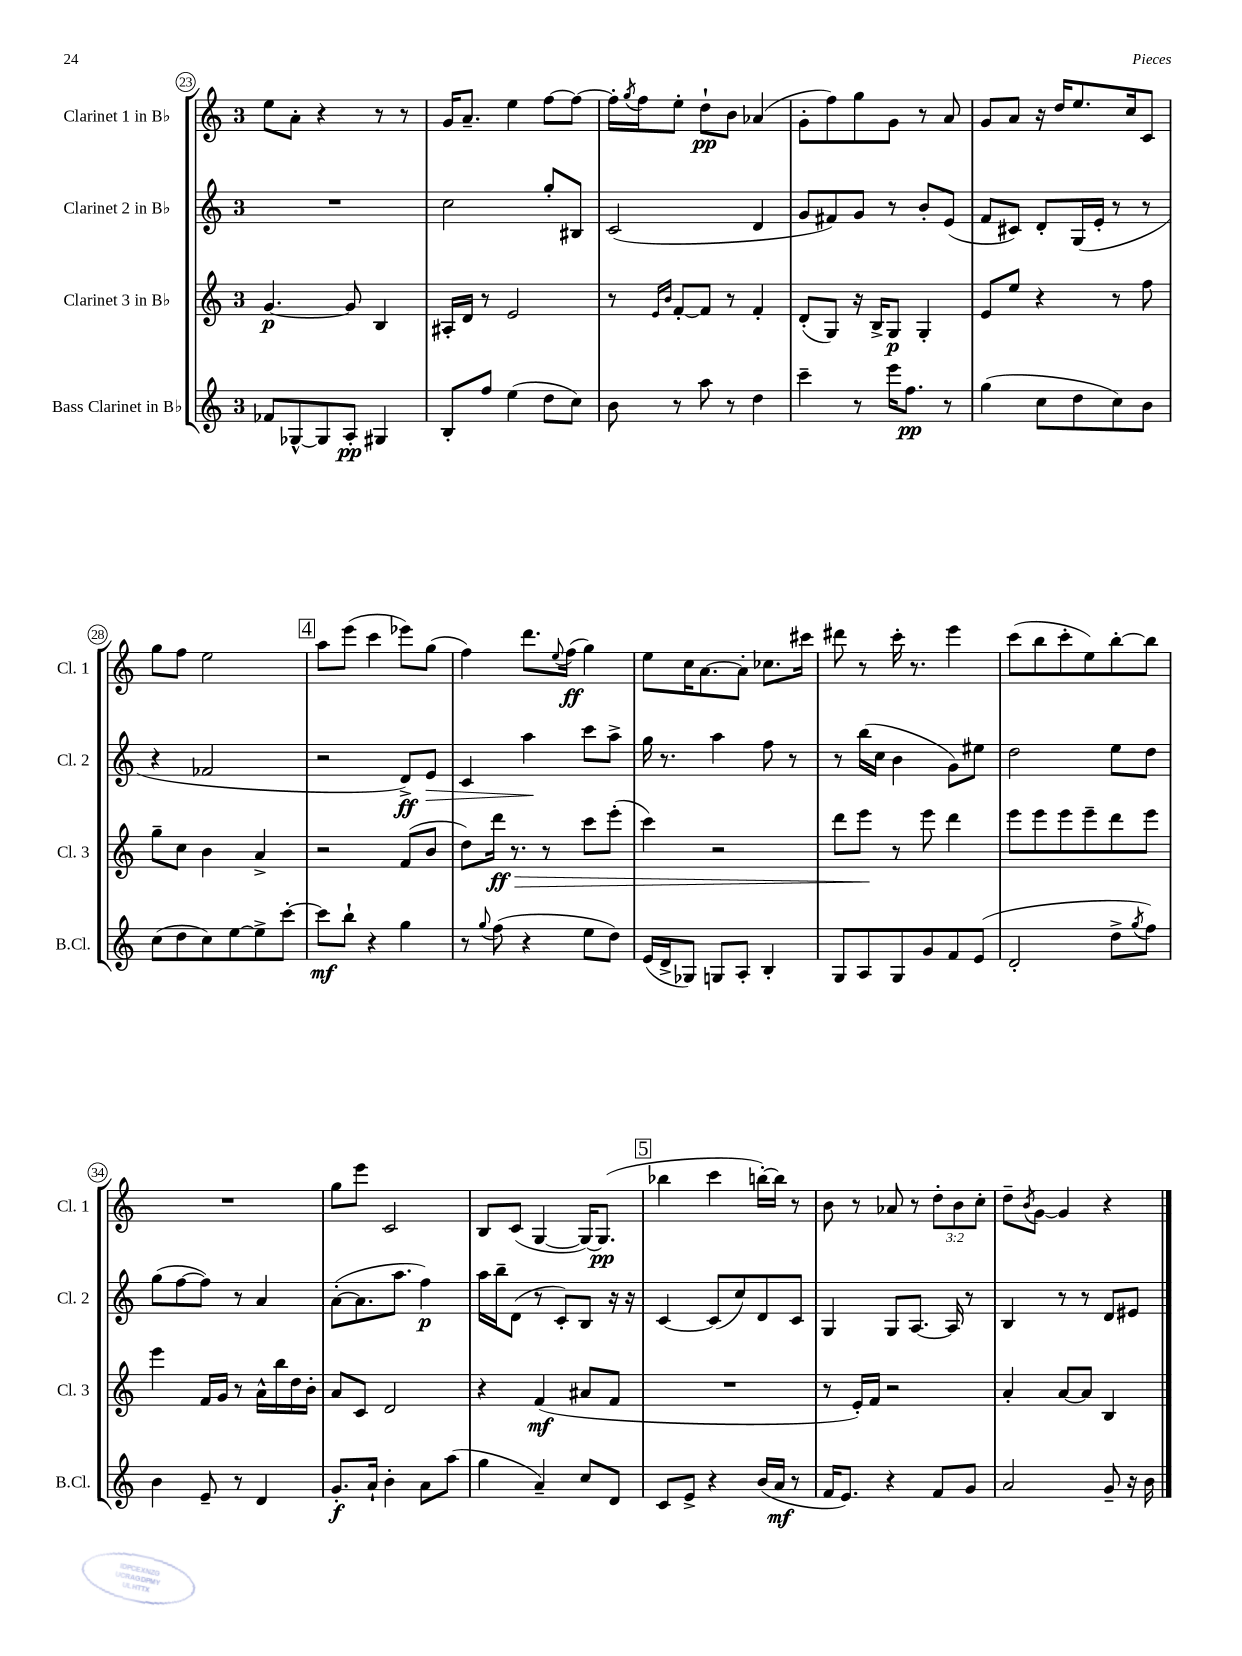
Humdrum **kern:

**kern	**kern	**kern	**kern
*staff4	*staff3	*staff2	*staff1
*clefG2	*clefG2	*clefG2	*clefG2
*k[]	*k[]	*k[]	*k[]
*M3/4	*M3/4	*M3/4	*M3/4
8f-	[4.g	2.r	8ee
[8G-^^	.	.	8a'
8G-]	.	.	4r
8A'	8g]	.	.
4G#	4B	.	8r
.	.	.	8r
=	=	=	=
8B'	16A#'	2cc	16g
.	16d	.	8.a~
8ff	8r	.	.
(4ee	2e	.	4ee
8dd	.	8gg'	[8ff
8cc)	.	8B#	8ff_
=	=	=	=
8b	8r	(2c	16ff']
.	.	.	8qgg
.	.	.	16ff
.	16qqe	.	.
.	16qqb	.	.
8r	[8f'	.	8ee'
8aa	8f]	.	8dd`
8r	8r	.	8b
4dd	4f'	4d	(4a-
=	=	=	=
4ccc~	(8d'	8g	8g'
.	8G)	8f#)	8ff)
8r	16r	8g	8gg
.	16B^	.	.
16eee	8G	8r	8g
8.ff	.	.	.
.	4G'	8b'	8r
8r	.	(8e	8a
=	=	=	=
(4gg	8e	8f	8g
.	8ee	8c#)	8a
8cc	4r	8d'	16r
.	.	.	16dd
8dd	.	(16G	8.ee
.	.	16e'	.
8cc)	8r	8r	.
.	.	.	16cc
8b	8ff	8r	8c
=	=	=	=
(8cc	8gg~	4r	8gg
8dd	8cc	.	8ff
8cc)	4b	2f-	2ee
[8ee	.	.	.
8ee^]	4a^	.	.
[8ccc'	.	.	.
=	=	=	=
8ccc]	2r	2r	8aa
8bb`	.	.	(8eee
4r	.	.	4ccc
4gg	(8f	8d^)	8eee-)
.	8b	8e	(8gg
=	=	=	=
8r	8dd)	4c	4ff)
8qqgg	.	.	.
(8ff	16ddd	.	.
.	8.r	.	.
4r	.	4aa	8.ddd
.	8r	.	.
.	.	.	8qqee
.	.	.	(16ff
8ee	8ccc	8ccc	4gg)
8dd)	(8eee'	8aa^	.
=	=	=	=
(16e	4ccc)	16gg	8ee
16d^	.	8.r	.
8G-)	.	.	16cc
.	.	.	[8.a
8G	2r	4aa	.
8A'	.	.	8a']
4B'	.	8ff	8.cc-
.	.	8r	.
.	.	.	16ccc#
=	=	=	=
8G	8ddd	8r	8ddd#
8A	8eee	(16bb	8r
.	.	16cc	.
8G	8r	4b	16ccc'
.	.	.	8.r
8g	8eee	.	.
8f	4ddd	8g)	4eee
(8e	.	8ee#	.
=	=	=	=
2d'	8eee	2dd	(8ccc
.	8eee	.	8bb
.	8eee	.	8ccc'
.	8eee~	.	8ee)
8dd^	8ddd	8ee	[8bb'
8qgg	.	.	.
8ff)	8eee	8dd	8bb]
=	=	=	=
4b	4eee	(8gg	2.r
.	.	[8ff	.
8e~	16f	8ff])	.
.	16g	.	.
8r	8r	8r	.
4d	16a^^	4a	.
.	16bb	.	.
.	16dd	.	.
.	16b'	.	.
=	=	=	=
8.g'	8a	([8a'	8gg
.	8c	8.a]	8eee
16a`	.	.	.
4b'	2d	.	2c
.	.	8.aa	.
8a	.	4ff)	.
(8aa	.	.	.
=	=	=	=
4gg	4r	16aa	8B
.	.	16bb~	.
.	.	(8d	(8c
4a~)	(4f	8r	[4G
.	.	8c')	.
8cc	8a#	8B	16G_)
.	.	.	(8.G]
8d	8f	16r	.
.	.	16r	.
=	=	=	=
8c	2.r	[4c	4bb-
8e^	.	.	.
4r	.	(8c]	4ccc
.	.	8cc)	.
(16b	.	8d	[16bb')
16a	.	.	16bb]
8r	.	8c	8r
=	=	=	=
16f	8r	4G	8b
8.e)	.	.	.
.	16e')	.	8r
.	16f	.	.
4r	2r	8G	8a-
.	.	[8.A	8r
8f	.	.	12dd'
.	.	16A]	.
.	.	.	12b
8g	.	8r	.
.	.	.	12cc'
=	=	=	=
2a	4a'	4B	8dd~
.	.	.	8qb
.	.	.	[8g
.	[8a	8r	4g]
.	8a]	8r	.
8g~	4B	8d	4r
16r	.	8e#	.
16b	.	.	.
==	==	==	==
*-	*-	*-	*-
